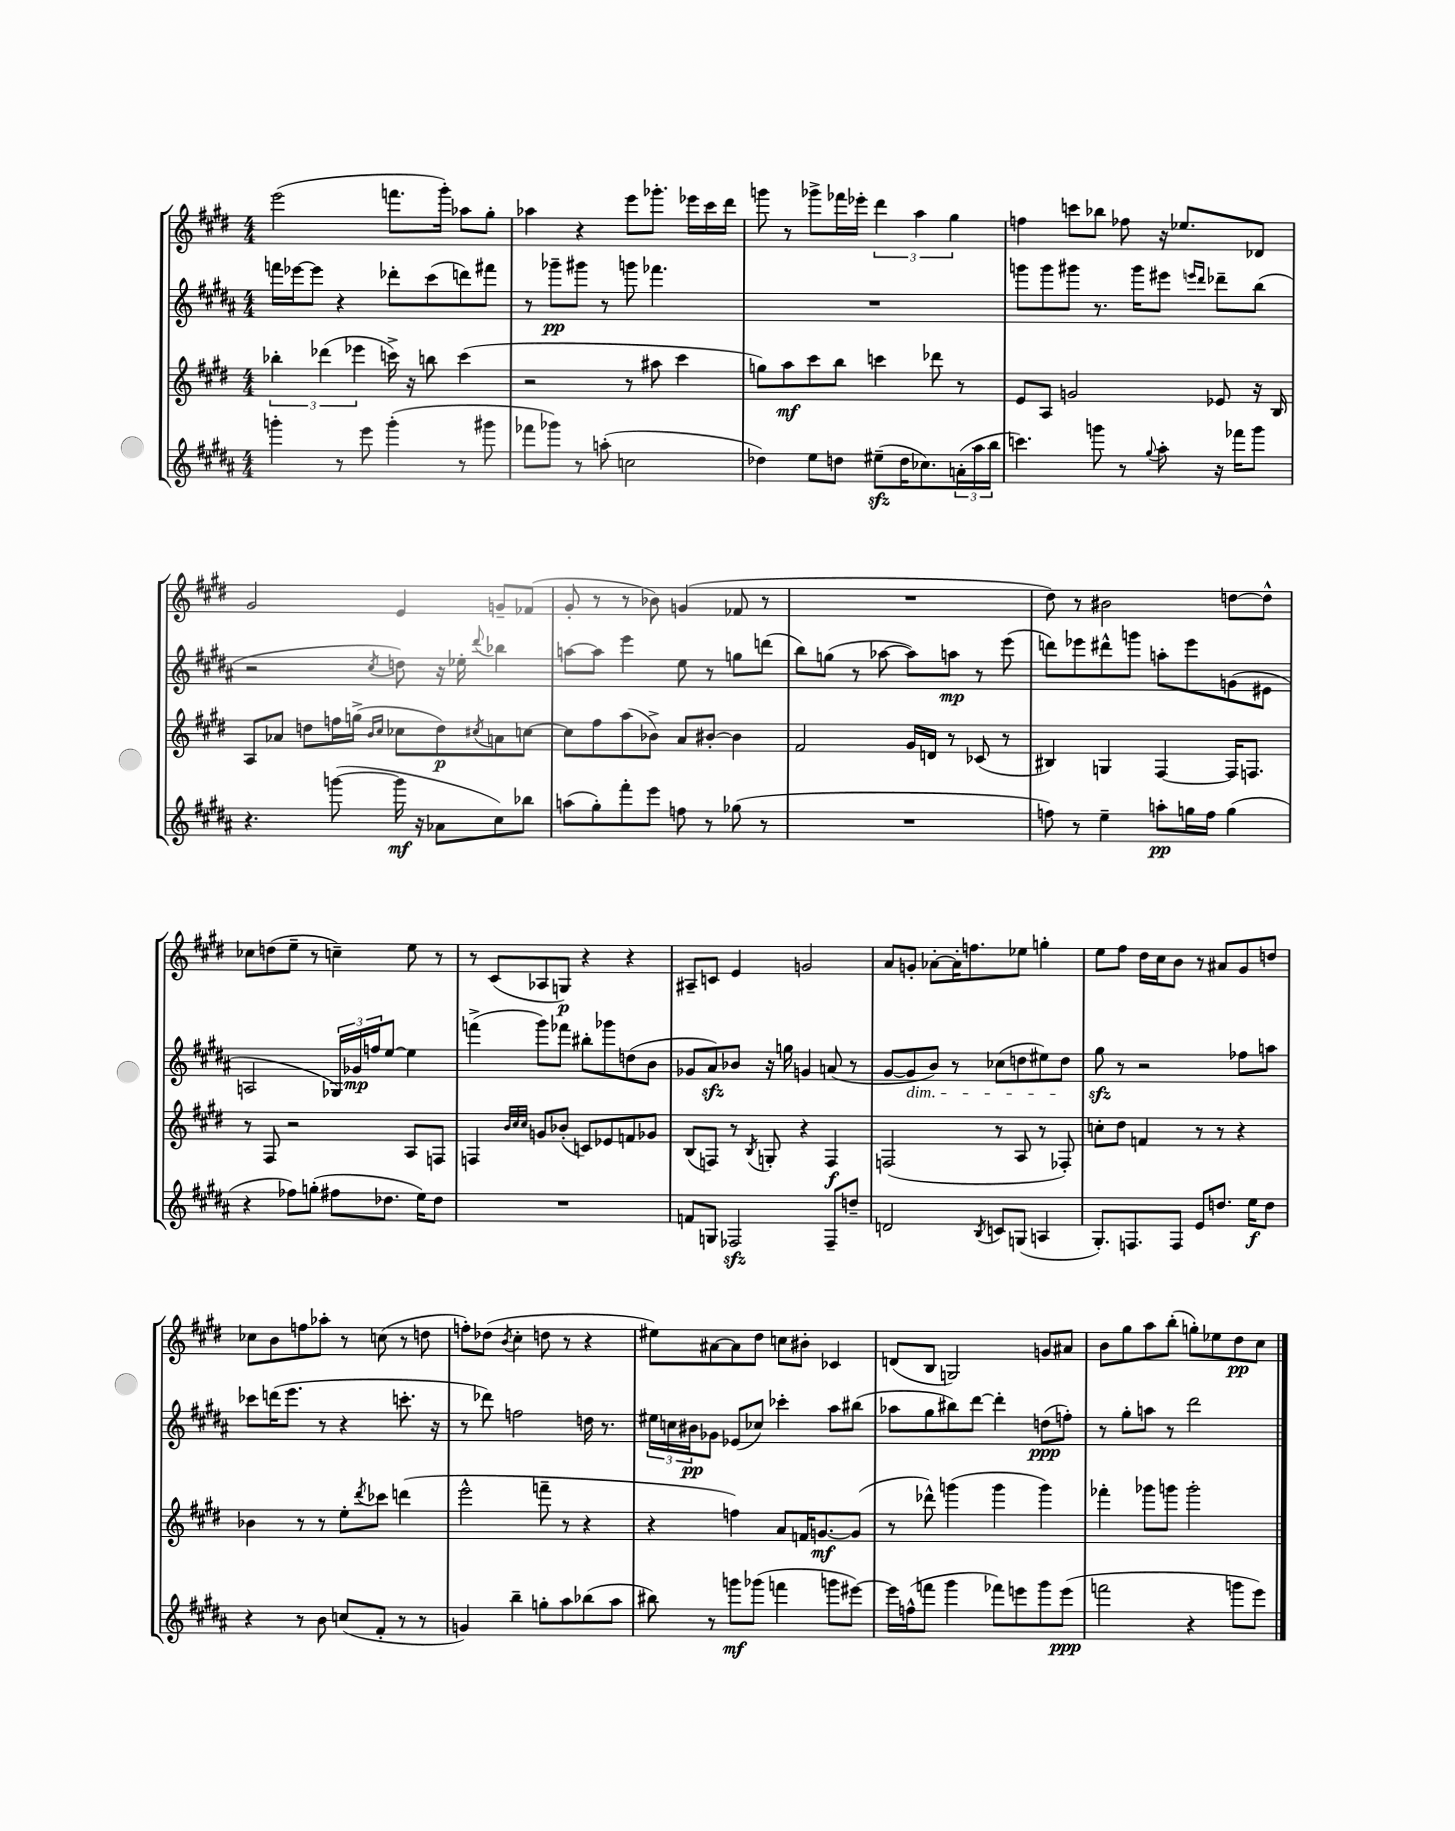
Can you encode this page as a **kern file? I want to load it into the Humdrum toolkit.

**kern	**dynam	**kern	**dynam	**kern	**dynam	**kern	**dynam
*part4	*part4	*part3	*part3	*part2	*part2	*part1	*part1
*staff4	*staff4	*staff3	*staff3	*staff2	*staff2	*staff1	*staff1
*clefG2	*	*clefG2	*	*clefG2	*	*clefG2	*
*k[f#c#g#d#a#]	*	*k[f#c#g#d#]	*	*k[f#c#g#d#a#]	*	*k[f#c#g#d#]	*
*M4/4	*	*M4/4	*	*M4/4	*	*M4/4	*
=34	=34	=34	=34	=34	=34	=34	=34
4gggn'\	.	6bb-X'\	.	16fffn\LL	.	(2eee\	.
.	.	.	.	[16eee-X\J	.	.	.
.	.	.	.	8eee-\J]	.	.	.
.	.	(6ddd-X\	.	.	.	.	.
8r	.	.	.	4r	.	.	.
.	.	6eee-X\	.	.	.	.	.
8eee\	.	.	.	.	.	.	.
(4ggg'\	.	16cccn^\)	.	8ddd-X'\L	.	8.fffn\L	.
.	.	16r	.	.	.	.	.
.	.	8bbn\	.	(8ccc#\	.	.	.
.	.	.	.	.	.	16ggg#'\Jk)	.
8r	.	(4ccc\	.	8dddn\)	.	8aa-X\L	.
8ggg#X\	.	.	.	8fff#X\J	.	8gg#'\J	.
=35	=35	=35	=35	=35	=35	=35	=35
8fff-X\L	.	2r	.	8r	.	4aa-X\	.
8ggg-X\J)	.	.	.	8ggg-X~\L	pp	.	.
8r	.	.	.	8ggg#X\J	.	4r	.
(8aan'\	.	.	.	8r	.	.	.
2ccn\	.	8r	.	8gggn\	.	8eee\L	.
.	.	8aa#X\	.	4.fff-X\	.	8.ggg-X'\J	.
.	.	4ccc#\	.	.	.	.	.
.	.	.	.	.	.	16eee-X\LL	.
.	.	.	.	.	.	16ccc#\	.
.	.	.	.	.	.	16ddd#\JJ	.
=36	=36	=36	=36	=36	=36	=36	=36
4dd-X\)	.	8ggn\L)	.	1r	.	8gggn\	.
.	.	8aa\	mf	.	.	8r	.
8ee\L	.	8ccc#\	.	.	.	8ggg-X^\L	.
8ddn\J	.	8bb\J	.	.	.	16fff-X\L	.
.	.	.	.	.	.	16eee-X'\JJ	.
(8ee#Xzz~\L	.	4cccn\	.	.	.	6ddd#\	.
16dd\K	.	.	.	.	.	.	.
.	.	.	.	.	.	6aa\	.
8.cc-X\)	.	.	.	.	.	.	.
.	.	8ddd-X\	.	.	.	.	.
.	.	.	.	.	.	6gg#\	.
(24an'\L	.	8r	.	.	.	.	.
24aa#\	.	.	.	.	.	.	.
24bb\JJ	.	.	.	.	.	.	.
=37	=37	=37	=37	=37	=37	=37	=37
4.cccn\)	.	8e/L	.	8gggn\L	.	4ffn\	.
.	.	8A/J	.	8ggg\	.	.	.
.	.	2gn/	.	8ggg#X\J	.	8cccn\L	.
8gggn\	.	.	.	8.r	.	8bb-X\J	.
8r	.	.	.	.	.	8ff-X\	.
.	.	.	.	16ggg#\KL	.	.	.
8qqgg#/	.	.	.	.	.	.	.
8aa#'\	.	.	.	8eee#X\J	.	16r	.
.	.	.	.	.	.	8.ee-X/L	.
.	.	.	.	16qqeeen/LL	.	.	.
.	.	.	.	16qqddd#/JJ	.	.	.
16r	.	8e-X/	.	8ddd-X~\L	.	.	.
16fff-X\KL	.	.	.	.	.	.	.
8ggg\J	.	16r	.	(8bb\J	.	8d-X/J	.
.	.	16B/	.	.	.	.	.
!!LO:LB:g=z
=38	=38	=38	=38	=38	=38	=38	=38
4.r	.	8A/L	.	2r	.	2g#/	.
.	.	8a-X/J	.	.	.	.	.
.	.	8ddn\L	.	.	.	.	.
([8gggn\	.	16ffn\L	.	.	.	.	.
.	.	(16ggn^\JJ	.	.	.	.	.
.	.	16qqb/LL	.	.	.	.	.
.	.	16qqcc#/JJ	.	8qcc#/	.	.	.
16ggg\]	mf	8cc-X\L	.	8ddn\)	.	4e/	.
16r	.	.	.	.	.	.	.
8a-X\L	.	8dd\)	p	16r	.	.	.
.	.	.	.	16ee-X'\	.	.	.
.	.	8qcc#X/	.	8qqddd#/	.	.	.
8cc#\)	.	8an\	.	4bb-X\	.	8gn~/L	.
8bb-X\J	.	[8ccn\J	.	.	.	(8f-X/J	.
=39	=39	=39	=39	=39	=39	=39	=39
(8aan\L	.	8cc\L]	.	[8aan\L	.	8g#'/	.
8gg#'\)	.	8ff#\	.	8aa\J]	.	8r	.
8fff#'\	.	(8aa\	.	4eee\	.	8r	.
8eee\J	.	8b-X^\J)	.	.	.	8b-X\)	.
8ffn\	.	8a/L	.	8ee\	.	(4gn/	.
8r	.	[8b#X'/J	.	8r	.	.	.
(8gg-X\	.	4b#\]	.	8ggn\L	.	8f-X/	.
8r	.	.	.	(8dddn\J	.	8r	.
=40	=40	=40	=40	=40	=40	=40	=40
1r	.	2f#/	.	8bb\L)	.	1r	.
.	.	.	.	(8ggn\J	.	.	.
.	.	.	.	8r	.	.	.
.	.	.	.	[8aa-X\	.	.	.
.	.	16g#/LL	.	8aa-\L])	.	.	.
.	.	16dn/JJ	.	.	.	.	.
.	.	8r	.	8aan\J	mp	.	.
.	.	(8c-X/	.	8r	.	.	.
.	.	8r	.	(8eee\	.	.	.
=41	=41	=41	=41	=41	=41	=41	=41
8ffn\)	.	4B#X/)	.	8dddn\L)	.	8dd#\)	.
8r	.	.	.	8eee-X\	.	8r	.
4ee~\	.	4Gn/	.	8ddd#X^^\	.	2b#X\	.
.	.	.	.	8gggn\J	.	.	.
8aan'\L	pp	[4F#/	.	8aan'\L	.	.	.
16ggn\L	.	.	.	8eee-\	.	.	.
16ff\JJ	.	.	.	.	.	.	.
(4gg\	.	16F#/KL]	.	(8gn\	.	[8ddn\L	.
.	.	8.Fn/J	.	.	.	.	.
.	.	.	.	8e#X\J	.	8dd^^\J]	.
!!LO:LB:g=z
=42	=42	=42	=42	=42	=42	=42	=42
4r	.	8r	.	2An/	.	8cc-X\L	.
.	.	8F#/	.	.	.	(8ddn\	.
8ff-X\L)	.	2r	.	.	.	8ee~\J	.
(8ggn'\J	.	.	.	.	.	8r	.
8ff#X\L	.	.	.	24G-X/LL)	.	4ccn~\)	.
.	.	.	.	24g-X/	mp	.	.
.	.	.	.	24ffn/J	.	.	.
8.dd-X\J	.	.	.	[8ee/J	.	.	.
.	.	8A/L	.	4ee\]	.	8ee\	.
16ee\KL)	.	.	.	.	.	.	.
8dd-\J	.	8Fn/J	.	.	.	8r	.
=43	=43	=43	=43	=43	=43	=43	=43
1r	.	4Fn/	.	(4fffn^\	.	8r	.
.	.	.	.	.	.	(8c#/L	.
.	.	32qqb/LLL	.	.	.	.	.
.	.	32qqcc#/	.	.	.	.	.
.	.	32qqcc#/JJJ	.	.	.	.	.
.	.	8gn/L	.	8ggg#\L)	.	8A-X/	.
.	.	(8b-X'/J	.	8fff-X\J	.	8Gn/J)	p
.	.	8cn/L)	.	8bb#X'\L	.	4r	.
.	.	8e-X/	.	8ggg-X\	.	.	.
.	.	8fn/	.	(8ddn\	.	4r	.
.	.	8g-X/J	.	8b\J	.	.	.
=44	=44	=44	=44	=44	=44	=44	=44
8fn/L	.	(8B/L	.	8g-X/L	.	8A#X~/L	.
8Gn/J	.	8Fn/J)	.	8a#zz/)	.	8cn/J	.
2F-Xzz/	.	8r	.	8b-X/J	.	4e/	.
.	.	8qB/	.	.	.	.	.
.	.	8Gn'/	.	16r	.	.	.
.	.	.	.	16ggn\	.	.	.
.	.	4r	.	4gn/	.	2gn/	.
8F-~/L	.	4F/	f	(8an/	.	.	.
8ddn~/J	.	.	.	8r	.	.	.
=45	=45	=45	=45	=45	=45	=45	=45
2dn/	.	(2Fn/	.	[8g#/L	.	8a/L	.
!	!	!	!	!LO:TX:b:i:t=dim.	!	!	!
.	.	.	.	8g#/]	.	8gn'/J	.
.	.	.	.	8b/J)	.	[8a-X'\L	.
.	.	.	.	8r	.	16a-'\K]	.
.	.	.	.	.	.	8.ffn\	.
8qB/	.	.	.	.	.	.	.
8cn/L	.	8r	.	(8cc-X\L	.	.	.
(8Gn/J	.	8A/	.	8ddn\	.	8ee-X\J	.
4An/	.	8r	.	8ee#X\)	.	4ggn'\	.
.	.	8F-X'/)	.	8dd\J	.	.	.
=46	=46	=46	=46	=46	=46	=46	=46
8.G#'/L)	.	8ccn'\L	.	8gg#zz\	.	8ee\L	.
.	.	8dd#\J	.	8r	.	8ff#\J	.
8.Fn/	.	.	.	.	.	.	.
.	.	4fn/	.	2r	.	16dd#\LL	.
.	.	.	.	.	.	16cc#\J	.
8F/J	.	.	.	.	.	8b\J	.
8e/L	.	8r	.	.	.	8r	.
8.ddn/J	.	8r	.	.	.	8a#X/L	.
.	.	4r	.	8ff-X\L	.	8g#/	.
16ee\KL	f	.	.	.	.	.	.
8dd\J	.	.	.	8aan\J	.	8ddn/J	.
!!LO:LB:g=z
=47	=47	=47	=47	=47	=47	=47	=47
4r	.	4b-X\	.	8ccc-X\L	.	8cc-X\L	.
.	.	.	.	(16dddn\K	.	8b\	.
.	.	.	.	8.eee\J	.	.	.
8r	.	8r	.	.	.	8ffn\	.
8b\	.	8r	.	8r	.	8aa-X'\J	.
(8ccn/L	.	8ee'\L	.	4r	.	8r	.
.	.	8qddd#/	.	.	.	.	.
8f#'/J	.	8ccc-X\J	.	.	.	(8ccn\	.
8r	.	(4dddn\	.	8.cccn'\	.	8r	.
8r	.	.	.	.	.	8ddn\	.
.	.	.	.	16r	.	.	.
=48	=48	=48	=48	=48	=48	=48	=48
4gn/)	.	2eee^^\	.	8r	.	8ffn'\L)	.
.	.	.	.	8ddd-X\)	.	(8dd-X\J	.
.	.	.	.	.	.	8qb/	.
4bb~\	.	.	.	2ffn\	.	4cc#'\	.
8ggn'\L	.	8fffn~\	.	.	.	8ddn\	.
8aa#\	.	8r	.	.	.	8r	.
(8bb-X\	.	4r	.	16ddn\	.	4r	.
.	.	.	.	8.r	.	.	.
8aa#\J	.	.	.	.	.	.	.
=49	=49	=49	=49	=49	=49	=49	=49
8bb#X\)	.	4r	.	24ee#X\LL	.	8ee#X\L)	.
.	.	.	.	24ccn\	.	.	.
.	.	.	.	24b#X\J	pp	.	.
8r	.	.	.	8g-X\J	.	[8a#X\	.
8gggn\L	mf	4ffn\)	.	(8e-X/L	.	8a#\]	.
(8ggg-X\J	.	.	.	8cc-X/J)	.	8dd#\J	.
4fffn\	.	8a/L	.	4ccc-X'\	.	8ccn\L	.
.	.	16fn/K	.	.	.	8b#X'\J	.
.	.	[8.gn/	mf	.	.	.	.
8gggn\L	.	.	.	8aa#\L	.	4c-X/	.
[8eee#X\J)	.	(8g/J]	.	(8bb#X\J	.	.	.
=50	=50	=50	=50	=50	=50	=50	=50
16eee#\LL]	.	8r	.	8aa-X\L	.	(8dn/L	.
(16ffn^^\J	.	.	.	.	.	.	.
8fffn\J	.	8ddd-X^^\)	.	8gg#\	.	8B/J	.
4ggg#\	.	(4gggn\	.	8bb#X\)	.	2Gn/)	.
.	.	.	.	[8ddd#\J	.	.	.
8fff-X\L)	.	4ggg\	.	4ddd#'\]	.	.	.
8eeen\	.	.	.	.	.	.	.
8ggg#\	.	4ggg\)	.	(8ddn\L	ppp	8gn/L	.
(8eee\J	ppp	.	.	8ffn'\J)	.	8a#X/J	.
=51	=51	=51	=51	=51	=51	=51	=51
2fffn\	.	4fff-X'\	.	8r	.	8b\L	.
.	.	.	.	8gg#'\L	.	8gg#\	.
.	.	8ggg-X\L	.	8aan\J	.	8aa\	.
.	.	8gggn\J	.	8r	.	(8bb'\J	.
4r	.	2ggg'\	.	2ddd#\	.	8ggn'\L)	.
.	.	.	.	.	.	8ee-X\	.
8gggn\L	.	.	.	.	.	8dd#\	pp
8eee\J)	.	.	.	.	.	8cc#\J	.
==	==	==	==	==	==	==	==
*-	*-	*-	*-	*-	*-	*-	*-
